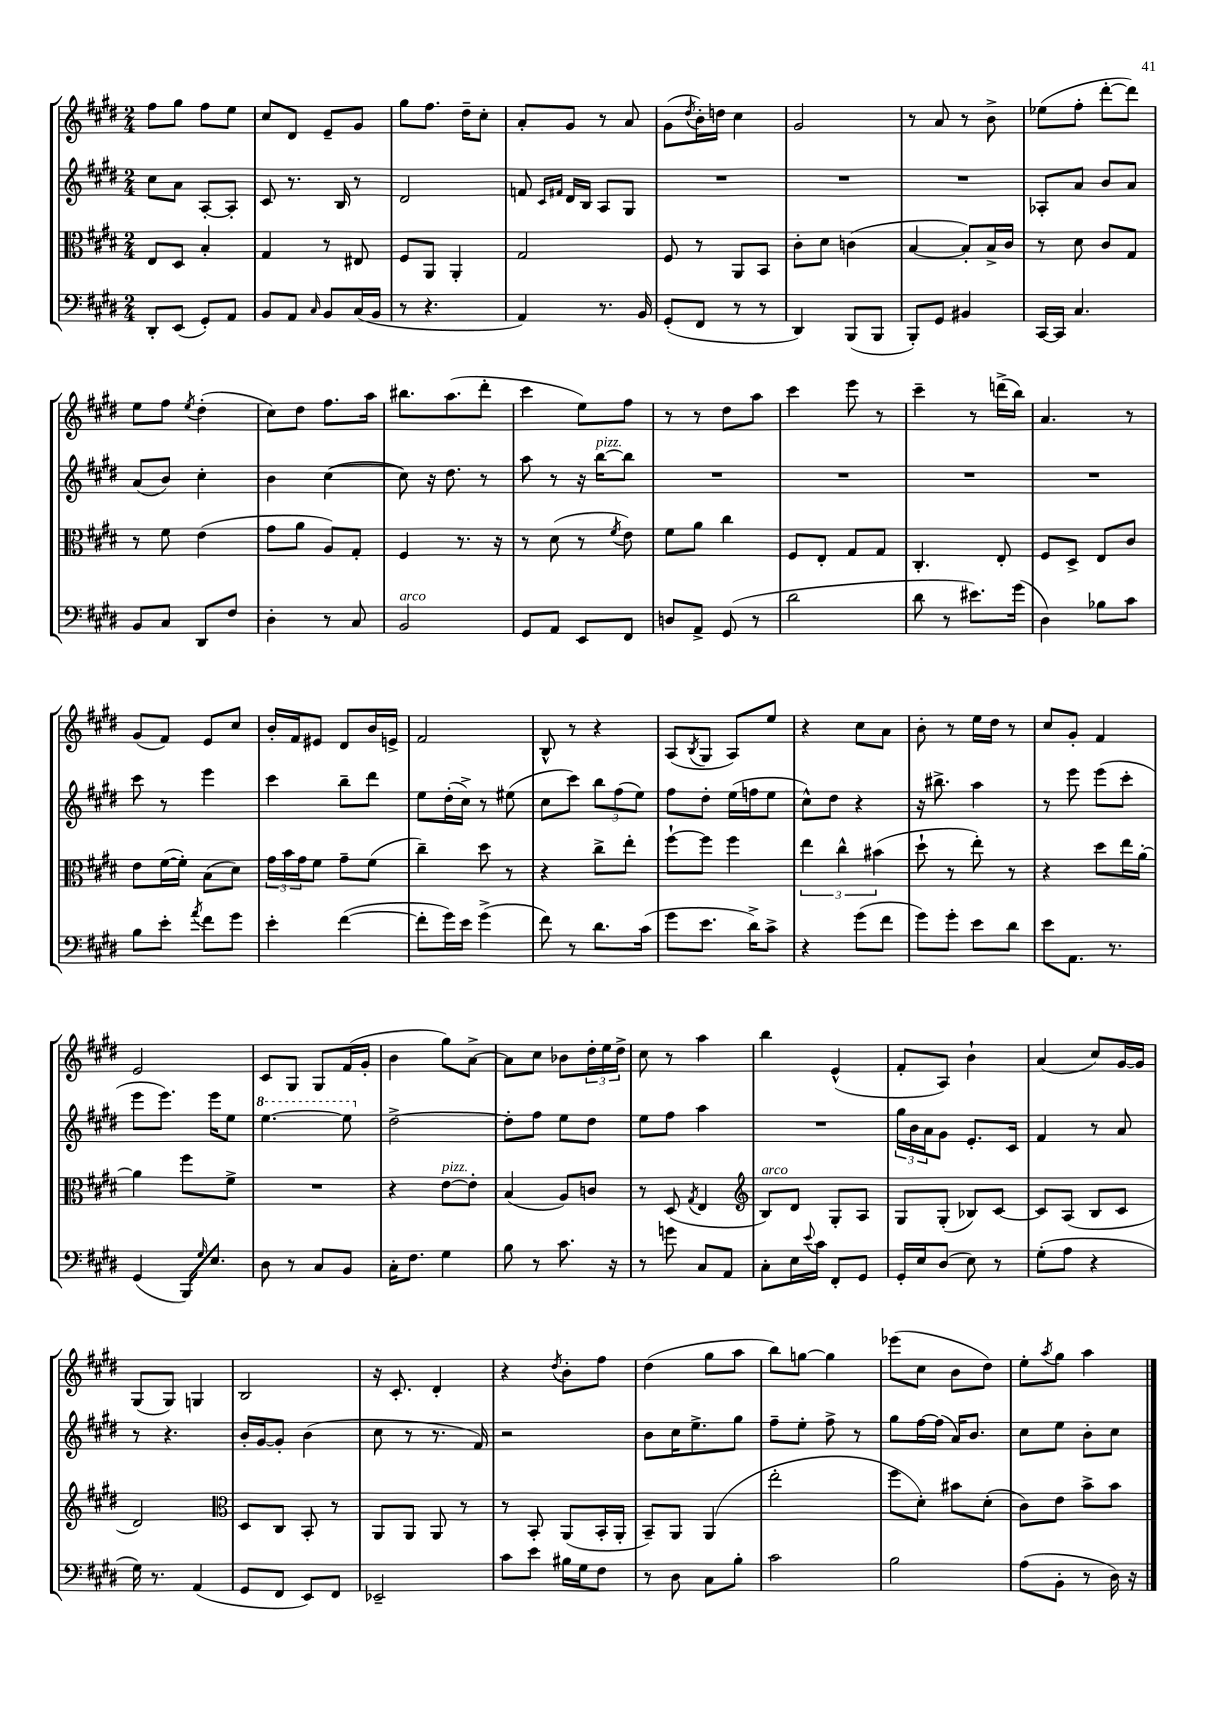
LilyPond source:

<<
\new StaffGroup <<
\new Staff = "s0" {
    \clef treble \key e \major \numericTimeSignature \time 2/4
    fis''8 gis''8 fis''8 e''8 |
    cis''8 dis'8 e'8-- gis'8 |
    gis''8 fis''8. dis''16-- cis''8-. |
    a'8-. gis'8 r8 a'8 |
    gis'8( \acciaccatura { dis''8 } b'16-.) d''16 cis''4 |
    gis'2 |
    r8 a'8 r8 b'8-> |
    ees''8( fis''8-. dis'''8~-. dis'''8) |
    e''8 fis''8 \acciaccatura { e''8 } dis''4-.( |
    cis''8) dis''8 fis''8. a''16 |
    bis''8. a''8.( dis'''8-. |
    cis'''4 e''8) fis''8 |
    r8 r8 dis''8 a''8 |
    cis'''4 e'''8 r8 |
    cis'''4-- r8 d'''16->( b''16) |
    a'4. r8 |
    gis'8( fis'8) e'8 cis''8 |
    b'16-. fis'16 eis'8 dis'8 b'16 e'16-> |
    fis'2 |
    b8-^ r8 r4 |
    a8( \acciaccatura { b8 } gis8 a8) e''8 |
    r4 cis''8 a'8 |
    b'8-. r8 e''16 dis''16 r8 |
    cis''8 gis'8-. fis'4 |
    e'2 |
    cis'8 gis8 gis8 fis'16( gis'16-. |
    b'4 gis''8) a'8~-> |
    a'8 cis''8 bes'8 \tuplet 3/2 { dis''16-. e''16 dis''16-> } |
    cis''8 r8 a''4 |
    b''4 e'4-^( |
    fis'8-. a8) b'4-! |
    a'4( cis''8) gis'16~ gis'16 |
    gis8( gis8) g4 |
    b2 |
    r16 cis'8.-. dis'4-. |
    r4 \acciaccatura { dis''8 } b'8-. fis''8 |
    dis''4( gis''8 a''8 |
    b''8) g''8~ g''4 |
    ees'''8( cis''8 b'8 dis''8) |
    e''8-. \acciaccatura { a''8 } gis''8 a''4 \bar "|." |
}
\new Staff = "s1" {
    \clef treble \key e \major \numericTimeSignature \time 2/4
    cis''8 a'8 a8~-. a8-. |
    cis'8 r8. b16 r8 |
    dis'2 |
    f'8 \grace { cis'16 fis'16 } dis'16 b16 a8 gis8 |
    R2 |
    R2 |
    R2 |
    aes8-. a'8 b'8 a'8 |
    a'8( b'8) cis''4-. |
    b'4 cis''4~( |
    cis''8) r16 dis''8. r8 |
    a''8 r8 r16 b''16~^\markup { \italic "pizz." } b''8 |
    R2 |
    R2 |
    R2 |
    R2 |
    cis'''8 r8 e'''4 |
    cis'''4 b''8-- dis'''8 |
    e''8 dis''16-.( cis''16->) r8 eis''8( |
    cis''8 cis'''8) \tuplet 3/2 { b''8 fis''8( e''8) } |
    fis''8 dis''8-. e''16( f''16 e''8 |
    cis''8-^) dis''8 r4 |
    r16 bis''8.-> a''4 |
    r8 e'''8 e'''8( cis'''8-. |
    e'''8 e'''8.) e'''16 e''8 |
    \ottava #1 e'''4.~ e'''8 \ottava #0 |
    dis''2~-> |
    dis''8-. fis''8 e''8 dis''8 |
    e''8 fis''8 a''4 |
    R2 |
    \tuplet 3/2 { gis''16 b'16 a'16 } gis'8 e'8.-. cis'16 |
    fis'4 r8 a'8 |
    r8 r4. |
    b'16-. gis'16~ gis'8-. b'4( |
    cis''8 r8 r8. fis'16) |
    r2 |
    b'8 cis''16 e''8.-> gis''8 |
    fis''8-- e''8-. fis''8-> r8 |
    gis''8 fis''16~ fis''16( a'16) b'8. |
    cis''8 e''8 b'8-. cis''8 \bar "|." |
}
\new Staff = "s2" {
    \clef alto \key e \major \numericTimeSignature \time 2/4
    e8 dis8 b4-. |
    gis4 r8 eis8 |
    fis8 a,8 a,4-. |
    gis2 |
    fis8 r8 a,8 b,8 |
    cis'8-. dis'8 c'4( |
    b4~ b8-.) b16-> cis'16 |
    r8 dis'8 cis'8 gis8 |
    r8 fis'8 e'4( |
    gis'8 a'8 a8) gis8-. |
    fis4 r8. r16 |
    r8 dis'8( r8 \acciaccatura { fis'8 } e'8) |
    fis'8 a'8 cis''4 |
    fis8 e8-. gis8 gis8 |
    cis4.-. e8-. |
    fis8 dis8-> e8 cis'8 |
    e'8 fis'16~( fis'16-.) b8( dis'8) |
    \tuplet 3/2 { gis'16 b'16 gis'16 } fis'8 gis'8-- fis'8( |
    cis''4--) dis''8 r8 |
    r4 cis''8-> e''8-. |
    fis''8~-! fis''8 fis''4 |
    \tuplet 3/2 { e''4 cis''4-^ bis'4( } |
    dis''8-! r8 e''8-.) r8 |
    r4 dis''8 e''16 a'16~-. |
    a'4 fis''8 fis'8-> |
    R2 |
    r4 e'8~^\markup { \italic "pizz." } e'8-. |
    b4( a8) c'8 |
    r8 dis8( \acciaccatura { gis8 } e4 |
    \clef treble b8^\markup { \italic "arco" }) dis'8 gis8-. a8 |
    gis8 gis8-.( bes8) cis'8~ |
    cis'8 a8( b8 cis'8 |
    dis'2) |
    \clef alto dis8 cis8 b,8-. r8 |
    a,8 a,8 a,8 r8 |
    r8 b,8-. a,8( b,16-. a,16-. |
    b,8--) a,8 a,4( |
    e''2-. |
    fis''8 dis'8-.) bis'8 dis'8-.( |
    cis'8) e'8 b'8-> b'8 \bar "|." |
}
\new Staff = "s3" {
    \clef bass \key e \major \numericTimeSignature \time 2/4
    dis,8-. e,8( gis,8-.) a,8 |
    b,8 a,8 \grace { cis16 } b,8 cis16( b,16 |
    r8 r4. |
    a,4) r8. b,16 |
    gis,8-.( fis,8 r8 r8 |
    dis,4) b,,8( b,,8 |
    b,,8-.) gis,8 bis,4 |
    cis,16~ cis,16 cis4. |
    b,8 cis8 dis,8 fis8 |
    dis4-. r8 cis8 |
    b,2^\markup { \italic "arco" } |
    gis,8 a,8 e,8 fis,8 |
    d8 a,8-> gis,8( r8 |
    dis'2 |
    dis'8 r8 eis'8.) gis'16( |
    dis4) bes8 cis'8 |
    b8 e'8-. \acciaccatura { a'8 } fis'8 gis'8 |
    e'4-. fis'4~( |
    fis'8-. gis'16) e'16 gis'4->( |
    fis'8) r8 dis'8. cis'16( |
    gis'8 e'8. dis'16->) cis'8-> |
    r4 gis'8( fis'8 |
    gis'8) gis'8-. e'8 dis'8 |
    e'8 a,8. r8. |
    gis,4( b,,16) \grace { gis16 } e8. |
    dis8 r8 cis8 b,8 |
    cis16-. fis8. gis4 |
    b8 r8 cis'8. r16 |
    r8 g'8 cis8 a,8 |
    cis8-. e16 \appoggiatura { e'8 } cis'16 fis,8-. gis,8 |
    gis,16-. e16 dis8( e8) r8 |
    gis8-.( a8 r4 |
    gis16) r8. a,4( |
    gis,8 fis,8 e,8) fis,8 |
    ees,2-- |
    cis'8 e'8 bis16 gis16 fis8 |
    r8 dis8 cis8 b8-. |
    cis'2 |
    b2 |
    a8( b,8-. r8 dis16) r16 \bar "|." |
}
>>
>>
\layout { \context { \Score \remove "Bar_number_engraver" } }
